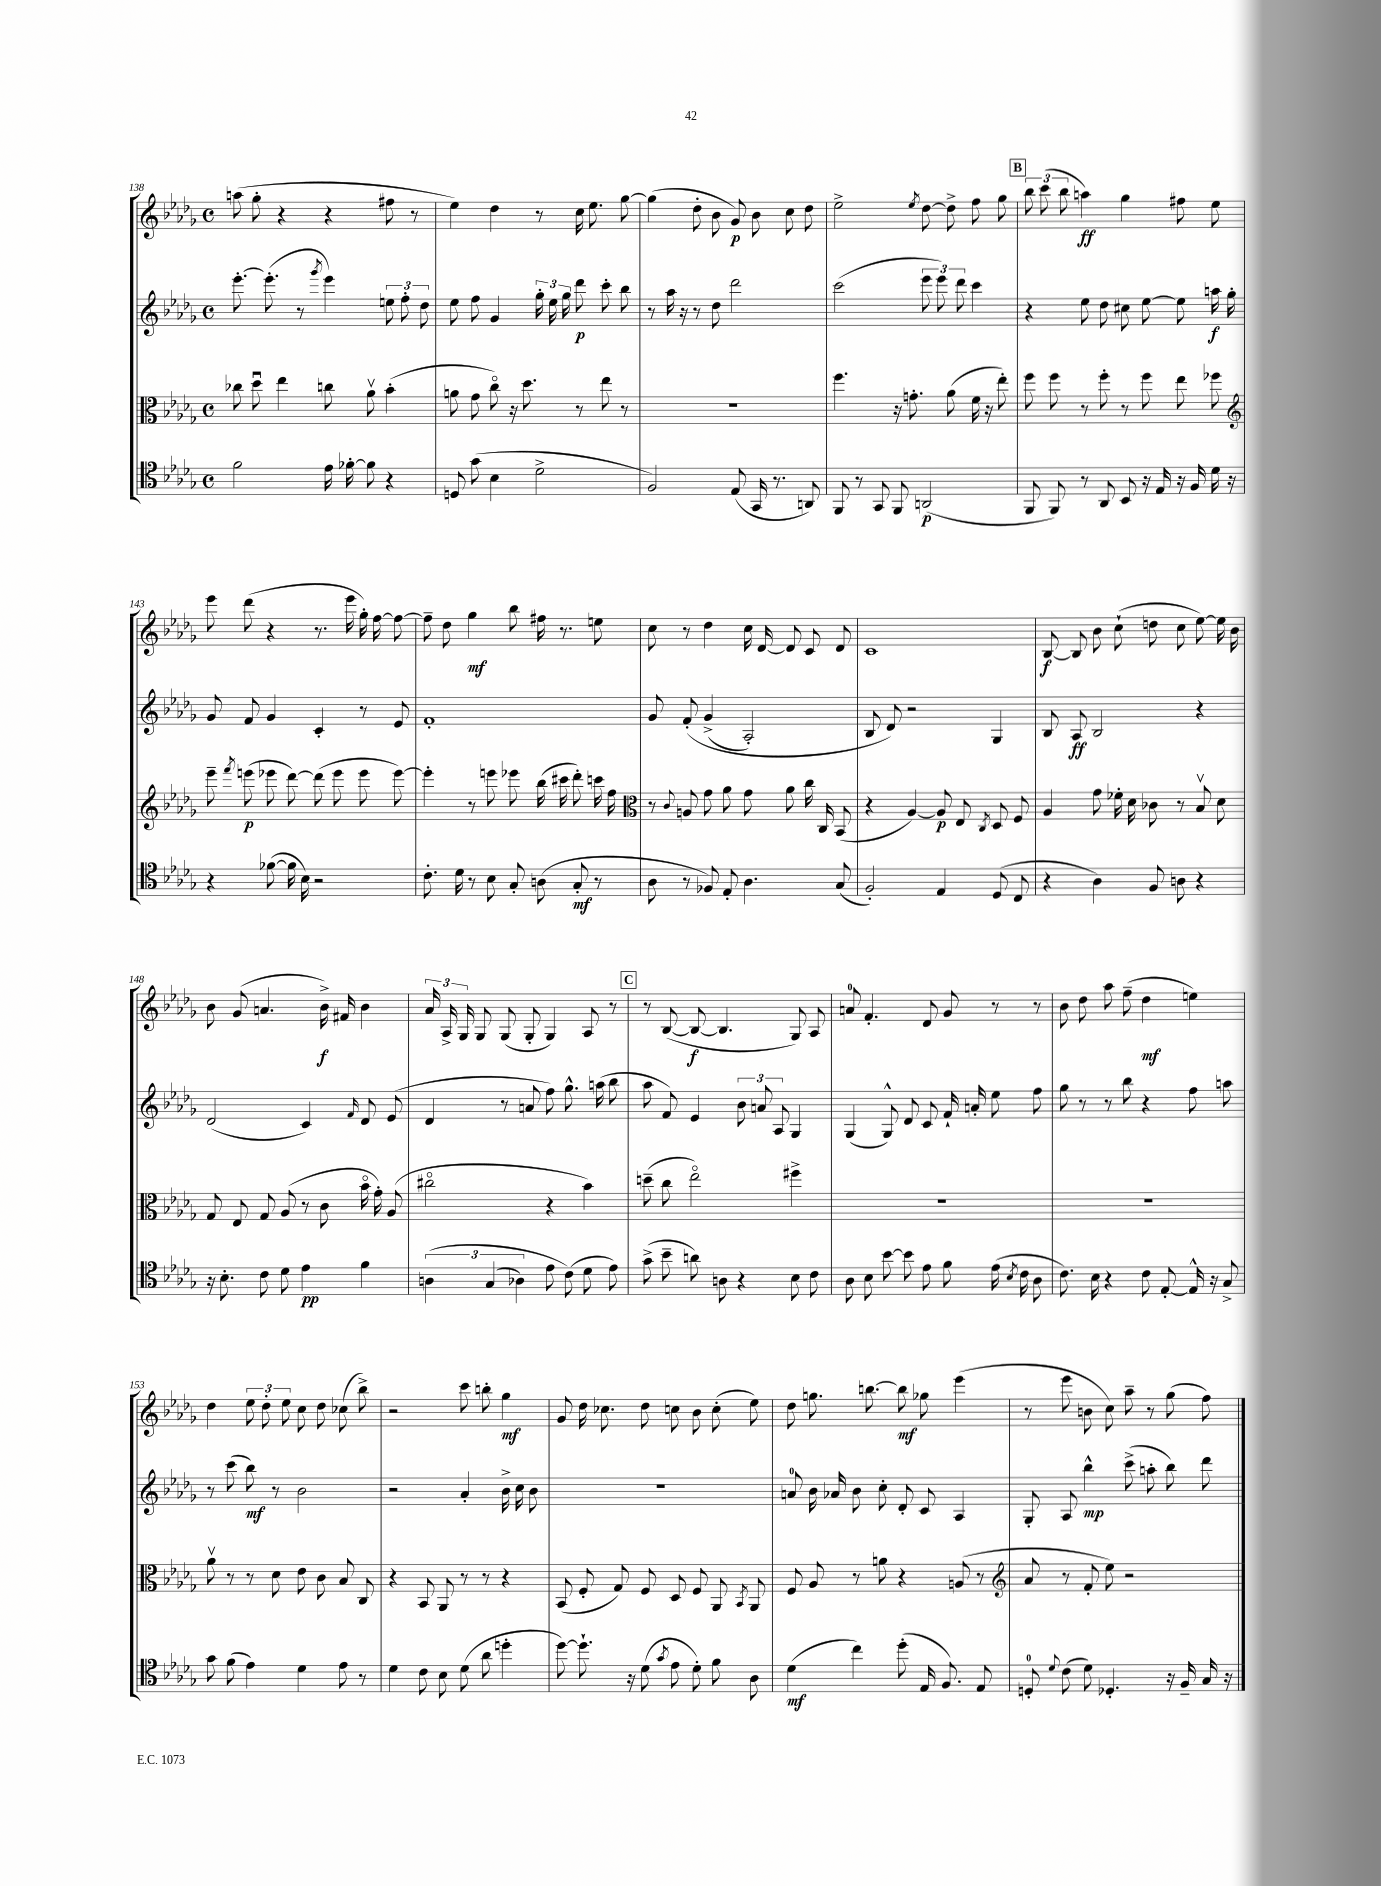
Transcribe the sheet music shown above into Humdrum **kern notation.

**kern	**kern	**kern	**kern
*staff4	*staff3	*staff2	*staff1
*clefC4	*clefC3	*clefG2	*clefG2
*k[b-e-a-d-g-]	*k[b-e-a-d-g-]	*k[b-e-a-d-g-]	*k[b-e-a-d-g-]
*M4/4	*M4/4	*M4/4	*M4/4
*met(c)	*met(c)	*met(c)	*met(c)
2f\	8cc-\	[8.eee-'\	(8aa\
.	8dd-u\	.	8gg-'\
.	.	(8.eee-'\]	.
.	4ee-\	.	4r
.	.	8r	.
.	.	8qggg-/	.
16e-\	8cc\	4eee-\)	4r
[16f-'\	.	.	.
8f-\]	8a-v\	.	.
4r	(4b-'\	12ee\	8ff#\
.	.	12ff'\	.
.	.	.	8r
.	.	12dd-\	.
=	=	=	=
8D/	8a\	8ee-\	4ee-\)
(8g-\	8g-\	8ff\	.
4B-\	8cco\)	4g-/	4dd-\
.	16r	.	.
.	8.dd-\	.	.
2d-^\	.	24gg-'\	8r
.	.	24ee-\	.
.	.	24gg-\	.
.	8r	8ddd-\	16cc\
.	.	.	8.ee-\
.	8ee-\	8ccc'\	.
.	8r	8bb-\	[8gg-\
=	=	=	=
2F/)	1r	8r	(4gg-\]
.	.	16aa-\	.
.	.	16r	.
.	.	8r	8dd-'\
.	.	8dd-\	8b-\
(8E-/	.	2ddd-\	8g-/)
16GG-/	.	.	8b-\
8.r	.	.	.
.	.	.	8cc\
8AA/)	.	.	8dd-\
=	=	=	=
8FF/	4.ff\	(2ccc\	2ee-^\
8r	.	.	.
8GG-/	.	.	.
8FF/	16r	.	.
.	8.g'\	.	.
.	.	.	8qee-/
(2AA/	.	12eee-\	[8dd-\
.	.	12eee-\)	.
.	(8a-\	.	8dd-^\]
.	.	12ddd-\	.
.	16f\	4ccc\	8ff\
.	16r	.	.
.	8ee-'\)	.	8gg-\
=	=	=	=
8FF/	8ff\	4r	12bb-\
.	.	.	(12ccc\
8FF/)	8ff\	.	.
.	.	.	12bb-\
8r	8r	8ee-\	4aa\)
8AA-/	8ff'\	8dd-\	.
8BB-/	8r	8cc#\	4gg-\
16r	8ff\	[8ee-\	.
16E-/	.	.	.
16r	8ee-\	8ee-\]	8ff#\
16F/	.	.	.
16d-\	8ff-\	16aa\	8ee-\
16r	.	16gg-'\	.
=	=	=	=
*	*clefG2	*	*
4r	8eee-~\	8g-/	8eee-\
.	8qfff/	.	.
.	(8eee\	8f/	(8ddd-\
([8f-\	8eee-\	4g-/	4r
16f-\]	[8ddd-\)	.	.
16B-\)	.	.	.
2r	(8ddd-\]	4c'/	8.r
.	8eee-\	.	.
.	.	.	16eee-\
.	8eee-\	8r	16gg-'\)
.	.	.	[16ff\
.	[8eee-\)	8e-/	8ff\_
=	=	=	=
8.c'\	4eee-'\]	1f'	8ff~\]
.	.	.	8dd-\
16d-\	.	.	.
8r	8r	.	4gg-\
8B-\	8eee\	.	.
8G-'/	8eee-\	.	8bb-\
(8A\	(16bb-\	.	16ff#\
.	16ccc#\	.	8.r
8G-'/	8ddd-'\)	.	.
8r	16ccc\	.	8ee\
.	16ff\	.	.
=	=	=	=
*	*clefC3	*	*
8A-\	8r	8g-/	8cc\
.	8qqc/	.	.
8r	8A/	&(8f'/	8r
8F-/)	8g-\	(4g-^/	4dd-\
8E-'/	8a-\	.	.
4.A-\	8g-\	2A-'/)	16cc\
.	.	.	[16d-/
.	8a-\	.	8d-/]
.	16cc\	.	8c/
.	16C/	.	.
(8G-/	(8BB-/	.	8d-/
=	=	=	=
2F'/)	4r	8B-/	1c
.	.	8d-/&)	.
.	[4A-/)	2r	.
4E-/	8A-/]	.	.
.	8E-/	.	.
.	8qC/	.	.
(8D-/	8D-/	4G-/	.
8C/	8F/	.	.
=	=	=	=
4r	4A-/	8B-/	[8B-/
.	.	8A-/	8B-/]
4A-\)	8g-\	2B-/	8b-\
.	16f-'\	.	(8cc`\
.	16d-\	.	.
8F/	8c-\	.	8dd\
8A\	8r	.	8cc\
4r	8B-v/	4r	[8ee-\)
.	8d-\	.	16ee-\]
.	.	.	16b-\
=	=	=	=
16r	8G-/	(2d-/	8b-\
8.B-'\	.	.	.
.	8E-/	.	(8g-/
8c\	8G-/	.	4.a/
8d-\	(8A-/	.	.
4e-\	8r	4c/)	.
.	8c\	.	16b-^\)
.	.	.	16f#/
.	.	16qqf/	.
4f\	16b-o\	8d-/	4b-\
.	16g-'\)	.	.
.	(8A-/	(8e-/	.
=	=	=	=
&(6A\	2cc#o\	4d-/	24a-/
.	.	.	24A-^/
.	.	.	24G-/
.	.	.	8G-/
(6G-/	.	.	.
.	.	8r	(8G-/
6A-\)	.	.	.
.	.	8a/	8G-'/
8e-\	4r	8ff\)	4G-/)
(8c\&)	.	8.gg-^^\	.
8d-\	4b-\)	.	8A-/
.	.	(16aa\	.
8e-\)	.	8bb-\	8r
=	=	=	=
(8g-^\	(8dd~\	8aa-\	8r
8b-~\	8cc\	8f/)	([8B-/
8a\)	2ee-o\)	4e-/	8B-/_
8A\	.	.	4.B-/]
4r	.	12b-\	.
.	.	12a/	.
.	.	12A-/	.
8B-\	4ff#^\	4G-/	8G-/)
8c\	.	.	8A-/
=	=	=	=
8A-\	1r	(4G-/	8a/
8B-\	.	.	4.f'/
[8b-\	.	8G-^^/)	.
8b-\]	.	8d-/	.
8e-\	.	8c/	8d-/
8f\	.	16f`/	8g-/
.	.	16a'/	.
(16e-\	.	8ee-\	8r
8qB-/	.	.	.
16c\	.	.	.
8A-\	.	8ff\	8r
=	=	=	=
8.c\)	1r	8gg-\	8b-\
.	.	8r	8dd-\
16B-\	.	.	.
4r	.	8r	8aa-\
.	.	8bb-\	(8ff~\
8c\	.	4r	4dd-\
[8E-'/	.	.	.
16E-^^/]	.	8ff\	4ee\)
16r	.	.	.
8G-^/	.	8aa\	.
=	=	=	=
8g-\	8a-v\	8r	4dd-\
(8f\	8r	(8ccc\	.
4e-\)	8r	8bb-\)	12ee-\
.	.	.	12dd-'\
.	8d-\	8r	.
.	.	.	12ee-\
4d-\	8e-\	2b-\	8cc\
.	8c\	.	8dd-\
8e-\	8B-/	.	(8cc-\
8r	8C/	.	8bb-^\)
=	=	=	=
4d-\	4r	2r	2r
8c\	8BB-/	.	.
8B-\	8AA-/	.	.
(8d-\	8r	4a-'/	8ccc\
8a-\	8r	.	8bb'\
4dd'\	4r	16b-^\	4gg-\
.	.	16cc\	.
.	.	8b-\	.
=	=	=	=
[8dd-\)	(8BB-/	1r	8g-/
8.dd-`\]	8F'/	.	16dd-\
.	.	.	8.cc-\
.	8G-/)	.	.
16r	.	.	.
(8d-\	8F/	.	8dd-\
8qg-/	.	.	.
8e-\	8D-/	.	8cc\
8d-'\)	8F/	.	8b-\
8f\	8AA-/	.	(8cc'\
.	8qBB-/	.	.
8A-\	8AA-/	.	8ee-\)
=	=	=	=
(4d-\	8F/	8a/	8dd-\
.	8A-/	16b-\	8.gg\
.	.	16a-/	.
4cc\)	8r	8b-\	.
.	.	.	[8.bb\
.	8a\	8cc'\	.
(8dd-'\	4r	8d-'/	8bb\]
16E-/	.	8c/	8gg-\
8.F/)	.	.	.
.	(8A/	4A-/	(4eee-\
8E-/	8r	.	.
=	=	=	=
*	*clefG2	*	*
8D'/	8a-/	8G-'/	8r
8qqd-/	.	.	.
(8c\	8r	8A-/	8eee-\
8d-\)	8f'/	4bb-^^\	8b\
4.D-'/	8ee-\)	.	8cc\)
.	2r	(8ccc^\	8aa-~\
.	.	8aa'\	8r
16r	.	8bb-\)	(8gg-\
16F~/	.	.	.
16G-/	.	8ddd-\	8ff\)
16r	.	.	.
==	==	==	==
*-	*-	*-	*-
